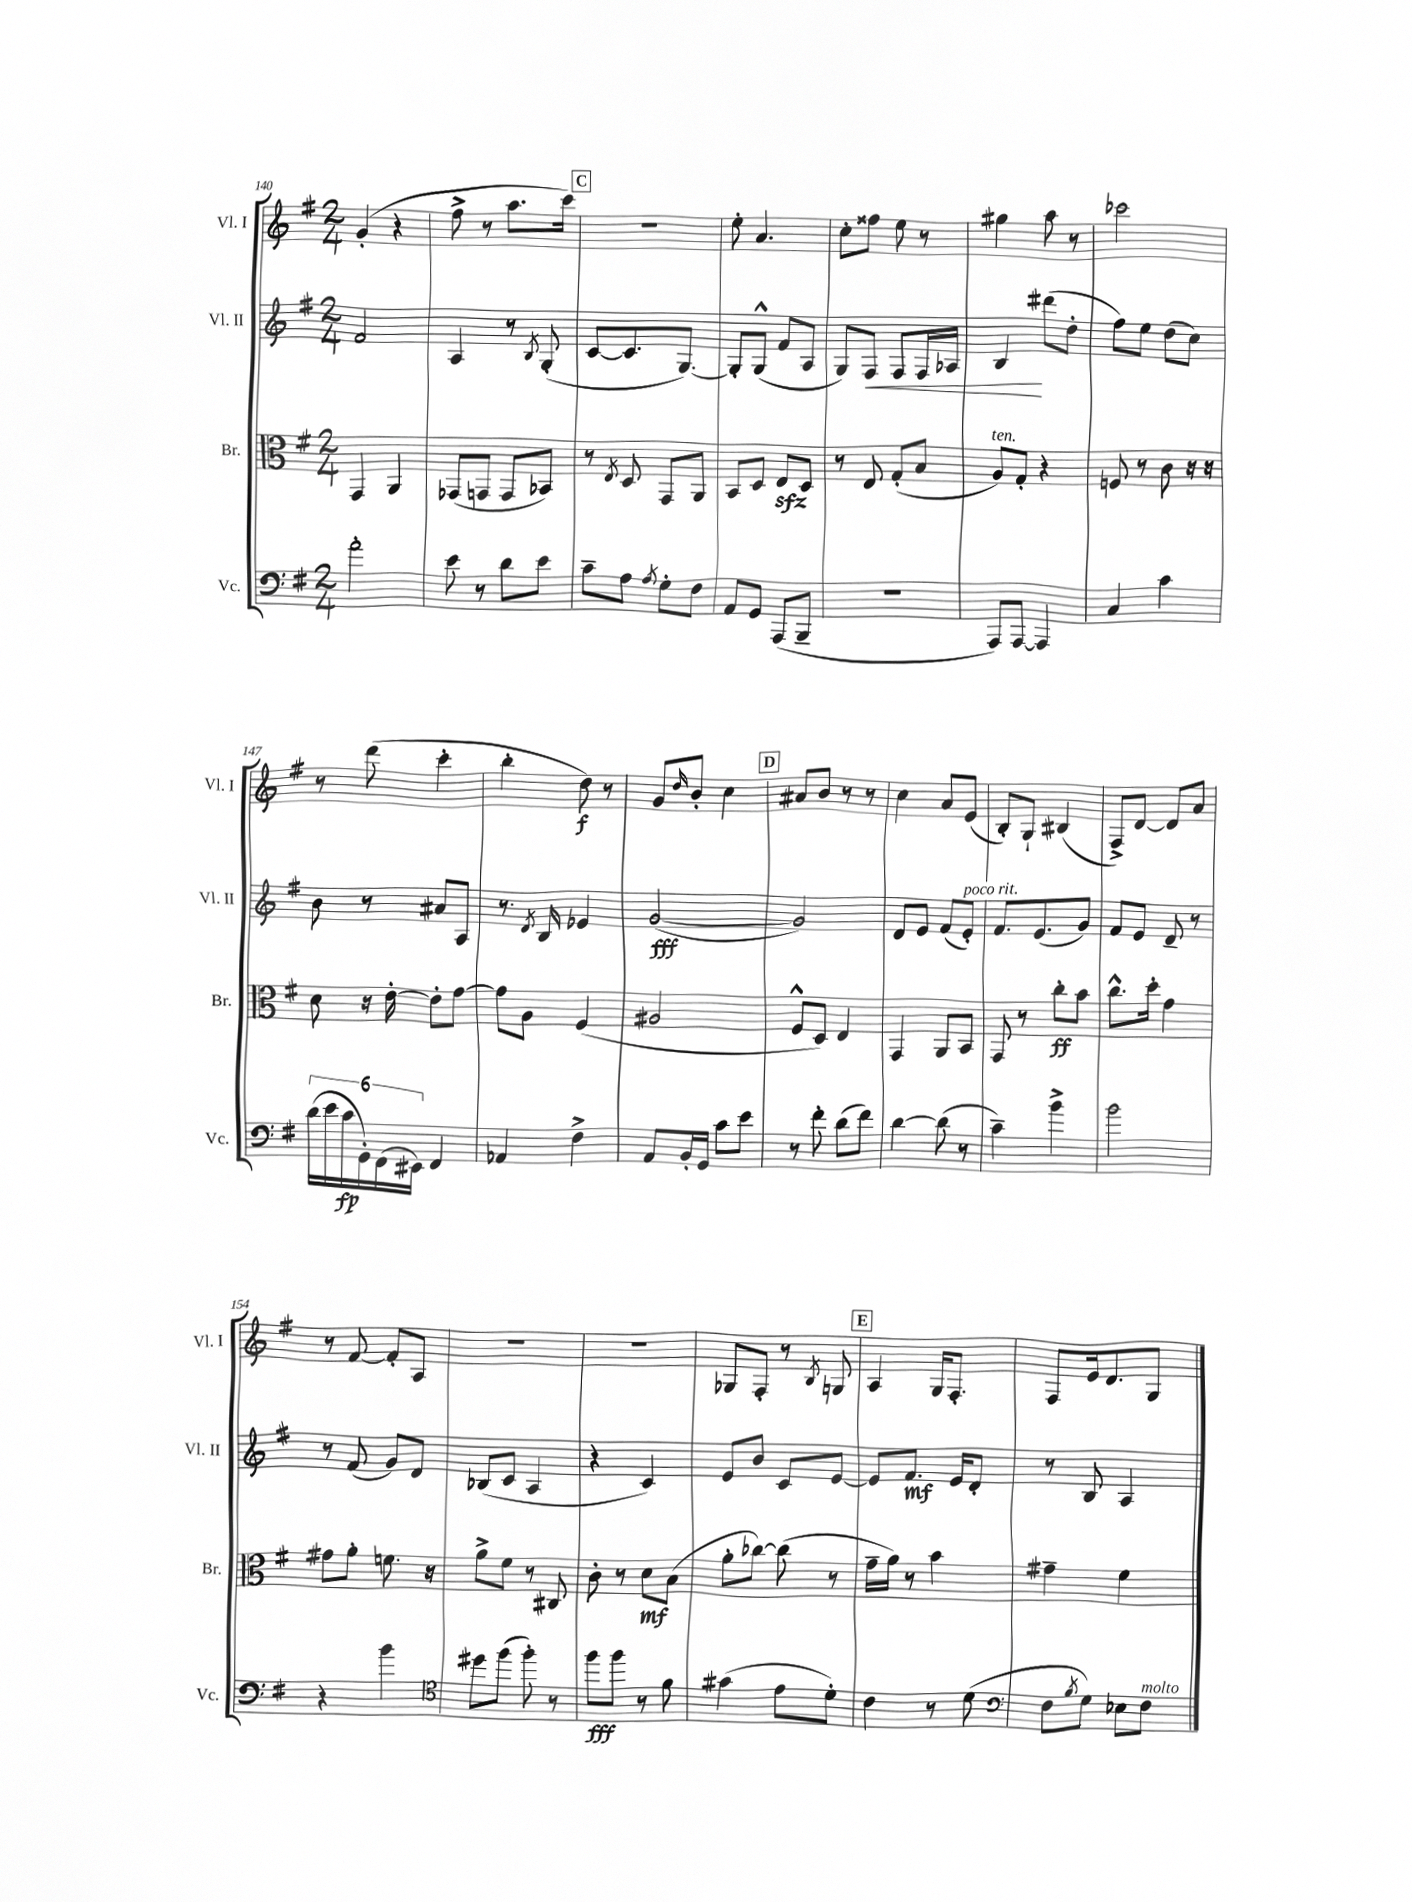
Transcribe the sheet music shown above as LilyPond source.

<<
\new StaffGroup <<
\new Staff = "s0" \with { instrumentName = "Vl. I" shortInstrumentName = "Vl. I" } {
    \clef treble \key g \major \numericTimeSignature \time 2/4
    g'4-.( r4 |
    fis''8-> r8 a''8. c'''16) |
    \mark \markup { \box "C" } r2 |
    e''8-. a'4. |
    c''8-. fisis''8 e''8 r8 |
    gis''4 a''8 r8 |
    ces'''2 |
    r8 d'''8( c'''4-. |
    b''4-. d''8\f) r8 |
    g'8 \grace { d''16 } b'8-. c''4 |
    \mark \markup { \box "D" } ais'8 b'8 r8 r8 |
    c''4 a'8 e'8( |
    b8-.) g8-! bis4( |
    fis8->) d'8~ d'8 a'8 |
    r8 fis'8~ fis'8-. a8 |
    R2 |
    r2 |
    ges8 fis8-. r8 \acciaccatura { b8 } g8 |
    \mark \markup { \box "E" } a4 g16 fis8.-. |
    fis8 e'16 d'8. g8 \bar "|." |
}
\new Staff = "s1" \with { instrumentName = "Vl. II" shortInstrumentName = "Vl. II" } {
    \clef treble \key g \major \numericTimeSignature \time 2/4
    fis'2 |
    a4 r8 \acciaccatura { b8 } g8-.( |
    \mark \markup { \box "C" } c'8~ c'8. g8.~) |
    g8-. g8-^( fis'8 a8 |
    g8) fis8\< fis8 fis16 aes16 |
    b4\! dis'''8( d''8-. |
    fis''8) e''8 d''8( c''8) |
    b'8 r8 ais'8 a8 |
    r8. \acciaccatura { d'8 } b16 ees'4 |
    g'2~\fff( |
    \mark \markup { \box "D" } g'2) |
    d'8 e'8 fis'8( e'8-.^\markup { \italic "poco rit." }) |
    fis'8. e'8.( g'8) |
    fis'8 e'8 d'8-- r8 |
    r8 fis'8( g'8) d'8 |
    bes8( c'8 a4 |
    r4 c'4) |
    e'8 b'8 c'8 e'8~ |
    \mark \markup { \box "E" } e'8 fis'8.\mf e'16 d'8-. |
    r8 b8 a4 \bar "|." |
}
\new Staff = "s2" \with { instrumentName = "Br." shortInstrumentName = "Br." } {
    \clef alto \key g \major \numericTimeSignature \time 2/4
    g,4 a,4 |
    ges,8( g,8 g,8 bes,8) |
    \mark \markup { \box "C" } r8 \acciaccatura { e8 } d8 g,8 a,8 |
    b,8 d8 e8\sfz d8 |
    r8 e8 g8-.( b8 |
    a8^\markup { \italic "ten." }) g8-. r4 |
    f8 r8 c'8 r16 r16 |
    d'8 r16 e'16~-. e'8-. g'8~ |
    g'8 a8 fis4( |
    ais2 |
    \mark \markup { \box "D" } fis8-^ d8) e4 |
    g,4 a,8 b,8 |
    g,8 r8 c''8-.\ff b'8 |
    c''8.-^ d''16-. g'4 |
    gis'8 a'8-. f'8. r16 |
    a'8-> fis'8 r8 cis8 |
    c'8-. r8 d'8\mf b8( |
    a'8-. ces''8~) ces''8( r8 |
    \mark \markup { \box "E" } g'16-- a'16) r8 b'4 |
    gis'4-- fis'4 \bar "|." |
}
\new Staff = "s3" \with { instrumentName = "Vc." shortInstrumentName = "Vc." } {
    \clef bass \key g \major \numericTimeSignature \time 2/4
    a'2-. |
    e'8 r8 d'8 e'8 |
    \mark \markup { \box "C" } c'8-- a8 \acciaccatura { a8 } g8-. fis8 |
    a,8 g,8 a,,8( b,,8-- |
    r2 |
    a,,8) a,,8~ a,,4 |
    c4 c'4 |
    \tuplet 6/4 { d'16( e'16 c'16\fp g,16-.) fis,16( eis,16) } fis,4 |
    aes,4 fis4-> |
    a,8 b,16-. g,16 c'8 e'8 |
    \mark \markup { \box "D" } r8 fis'8-. d'8( fis'8) |
    d'4~ d'8( r8 |
    c'4--) b'4-> |
    b'2 |
    r4 b'4 |
    \clef tenor dis''8 fis''8( fis''8-.) r8 |
    fis''8\fff fis''8 r8 fis'8 |
    gis'4( e'8 d'8-.) |
    \mark \markup { \box "E" } c'4 r8 d'8( |
    \clef bass fis8 \acciaccatura { b8 } g8) ees8 fis8^\markup { \italic "molto" } \bar "|." |
}
>>
>>
\layout { \context { \Score currentBarNumber = #140 } }
